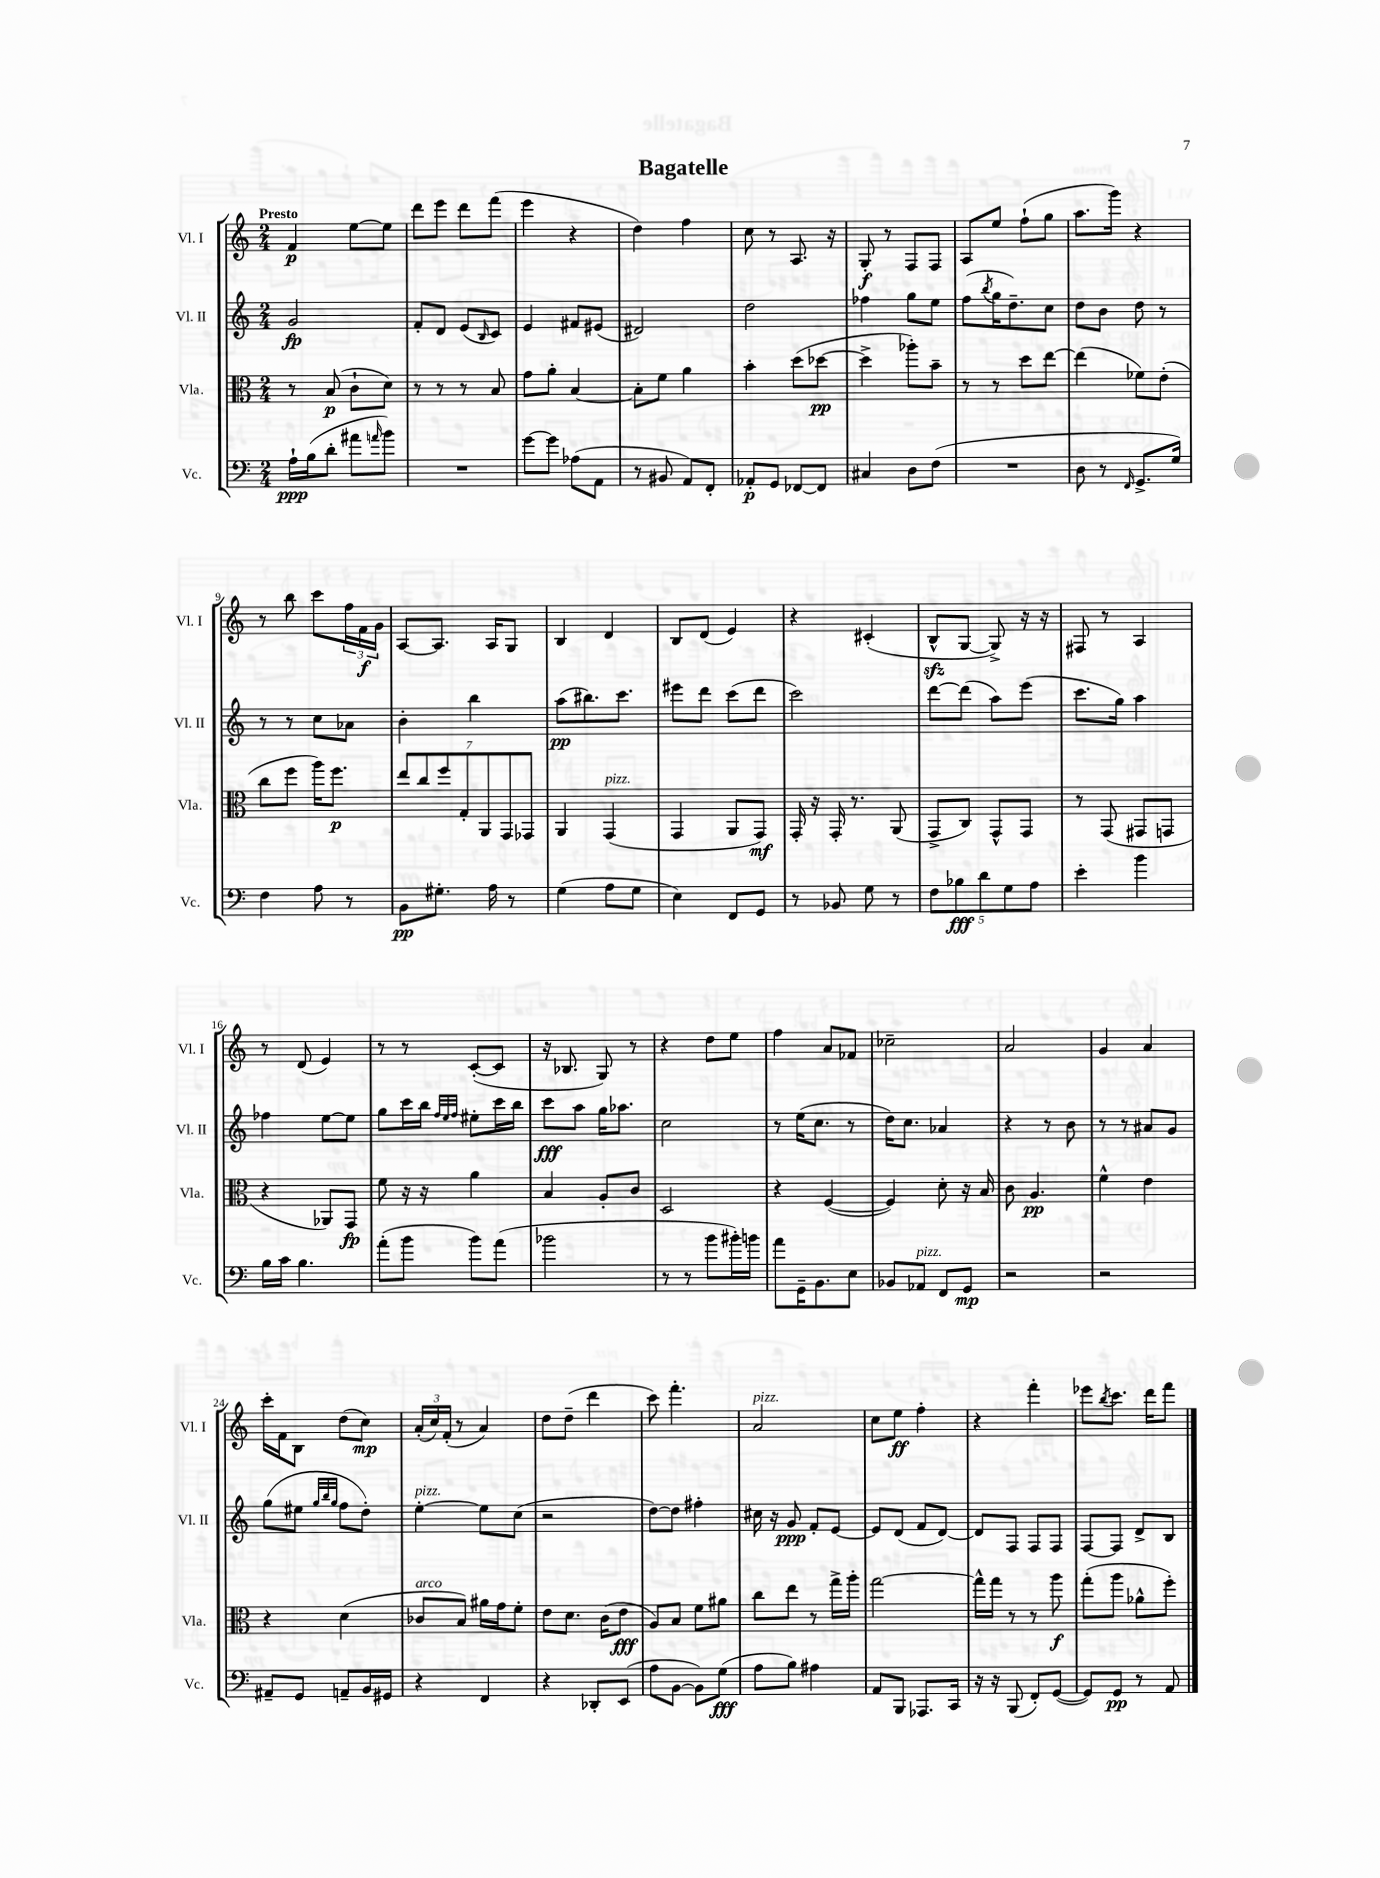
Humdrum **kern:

**kern	**dynam	**kern	**dynam	**kern	**dynam	**kern	**dynam
*part4	*part4	*part3	*part3	*part2	*part2	*part1	*part1
*staff4	*staff4	*staff3	*staff3	*staff2	*staff2	*staff1	*staff1
*I"Vc.	*	*I"Vla.	*	*I"Vl. II	*	*I"Vl. I	*
*I'Vc.	*	*I'Vla.	*	*I'Vl. II	*	*I'Vl. I	*
*clefF4	*	*clefC3	*	*clefG2	*	*clefG2	*
*k[]	*	*k[]	*	*k[]	*	*k[]	*
*M2/4	*	*M2/4	*	*M2/4	*	*M2/4	*
=1	=1	=1	=1	=1	=1	=1	=1
!	!	!	!	!	!	!LO:TX:a:B:t=Presto	!
16A`\LL	ppp	8r	.	2g/	fp	4f/	p
(16B\J	.	.	.	.	.	.	.
8d'\J	.	(8B/	p	.	.	.	.
8a#X\L	.	8c`\L	.	.	.	[8ee\L	.
16qqan/	.	.	.	.	.	.	.
8b\J)	.	8d\J)	.	.	.	8ee\J]	.
=2	=2	=2	=2	=2	=2	=2	=2
2r	.	8r	.	8f'/L	.	8ddd\L	.
.	.	8r	.	8d/J	.	8eee\J	.
.	.	8r	.	(8e/L	.	8ddd\L	.
.	.	.	.	16qqB/	.	.	.
.	.	8B/	.	8c/J)	.	(8fff\J	.
=3	=3	=3	=3	=3	=3	=3	=3
[8g\L	.	8g\L	.	4e/	.	4eee\	.
8g\J]	.	8a'\J	.	.	.	.	.
(8A-X\L	.	[4B/	.	8f#X/L	.	4r	.
8AA\J	.	.	.	(8e#X/J	.	.	.
=4	=4	=4	=4	=4	=4	=4	=4
8r	.	8B'\L]	.	2d#X/)	.	4dd\)	.
8BB#X/	.	8f\J	.	.	.	.	.
8AA/L)	.	4a\	.	.	.	4ff\	.
8FF'/J	.	.	.	.	.	.	.
=5	=5	=5	=5	=5	=5	=5	=5
8AA-X'/L	p	4b'\	.	2dd\	.	8cc\	.
8GG/J	.	.	.	.	.	8r	.
[8FF-X/L	.	(8dd\L	.	.	.	8.A/	.
8FF-/J]	.	[8dd-X\J	pp	.	.	.	.
.	.	.	.	.	.	16r	.
=6	=6	=6	=6	=6	=6	=6	=6
4C#X/	.	4dd-^\]	.	4ff-X\	.	8G'/	f
.	.	.	.	.	.	8r	.
8D\L	.	8aa-X'\L)	.	8gg\L	.	8F/L	.
(8F\J	.	8b~\J	.	8ee\J	.	8F/J	.
=7	=7	=7	=7	=7	=7	=7	=7
2r	.	8r	.	(8ff\L	.	8A/L	.
.	.	.	.	8qbb/	.	.	.
.	.	8r	.	16gg\K	.	8ee/J	.
.	.	.	.	8.dd~\)	.	.	.
.	.	8dd\L	.	.	.	(8ff`\L	.
.	.	[8ee\J	.	8cc\J	.	8gg\J	.
=8	=8	=8	=8	=8	=8	=8	=8
8D\	.	(4ee\]	.	8dd\L	.	8.aa\L	.
8r	.	.	.	8b\J	.	.	.
.	.	.	.	.	.	16ggg\Jk)	.
16qqFF/	.	.	.	.	.	.	.
8.GG^/L	.	8f-X\L)	.	8dd\	.	4r	.
.	.	(8e'\J	.	8r	.	.	.
16G/Jk)	.	.	.	.	.	.	.
!!LO:LB:g=z
=9	=9	=9	=9	=9	=9	=9	=9
4F\	.	8cc\L	.	8r	.	8r	.
.	.	8ff\J	.	8r	.	8bb\	.
8A\	.	16aa\KL)	.	8cc\L	.	8ccc\L	.
.	.	8.ff\J	p	.	.	.	.
8r	.	.	.	8a-X\J	.	24ff\L	.
.	.	.	.	.	.	24f\	f
.	.	.	.	.	.	24g\JJ	.
=10	=10	=10	=10	=10	=10	=10	=10
8BB\L	pp	14ee/L	.	4b'\	.	[8A/L	.
.	.	14cc/	.	.	.	.	.
8.G#X'\J	.	.	.	.	.	8.A/J]	.
.	.	14ff/	.	.	.	.	.
.	.	14G'/	.	.	.	.	.
.	.	.	.	4bb\	.	.	.
.	.	14AA/	.	.	.	.	.
16A\	.	.	.	.	.	16A/KL	.
.	.	14GG/	.	.	.	.	.
8r	.	.	.	.	.	8G/J	.
.	.	14GG-X/J	.	.	.	.	.
=11	=11	=11	=11	=11	=11	=11	=11
(4G\	.	4AA/	.	(8aa\L	pp	4B/	.
.	.	.	.	8.bb#X\)	.	.	.
!	!	!LO:TX:a:i:t=pizz.	!	!	!	!	!
8A\L	.	(4GG/	.	.	.	4d/	.
.	.	.	.	8.ccc\J	.	.	.
8G\J	.	.	.	.	.	.	.
=12	=12	=12	=12	=12	=12	=12	=12
4E\)	.	4GG/	.	8eee#X\L	.	8B/L	.
.	.	.	.	8ddd\J	.	(8d/J	.
8FF/L	.	8AA/L	.	(8ccc\L	.	4e/)	.
8GG/J	.	8GG/J)	mf	8ddd\J	.	.	.
=13	=13	=13	=13	=13	=13	=13	=13
8r	.	16GG'/	.	2ccc\)	.	4r	.
.	.	16r	.	.	.	.	.
8BB-X/	.	16GG'/	.	.	.	.	.
.	.	8.r	.	.	.	.	.
8G\	.	.	.	.	.	(4c#X'/	.
8r	.	(8AA/	.	.	.	.	.
=14	=14	=14	=14	=14	=14	=14	=14
10F\L	.	8GG^/L	.	[8ddd\L	.	8Bzz^^/L	.
10B-X\	fff	.	.	.	.	.	.
.	.	8C/J)	.	(8ddd\J]	.	[8G/J	.
10d\	.	.	.	.	.	.	.
.	.	8GG^^/L	.	8aa\L)	.	8G^/])	.
10G\	.	.	.	.	.	.	.
.	.	8GG/J	.	(8eee\J	.	16r	.
10A\J	.	.	.	.	.	.	.
.	.	.	.	.	.	16r	.
=15	=15	=15	=15	=15	=15	=15	=15
4e'\	.	8r	.	8.ccc\L	.	8F#X/	.
.	.	(8GG/	.	.	.	8r	.
.	.	.	.	16gg\Jk)	.	.	.
4b\	.	8GG#X/L	.	4aa\	.	4A/	.
.	.	8GGn/J	.	.	.	.	.
!!LO:LB:g=z
=16	=16	=16	=16	=16	=16	=16	=16
16B\LL	.	4r	.	4ff-X\	.	8r	.
16c\JJ	.	.	.	.	.	.	.
4.B\	.	.	.	.	.	(8d/	.
.	.	8AA-X/L)	.	[8ee\L	.	4e/)	.
.	.	8GG/J	fp	8ee\J]	.	.	.
=17	=17	=17	=17	=17	=17	=17	=17
(8a'\L	.	8f\	.	8gg\L	.	8r	.
8b\J	.	16r	.	16ccc\L	.	8r	.
.	.	16r	.	16bb\JJ	.	.	.
.	.	.	.	32qqff/LLL	.	.	.
.	.	.	.	32qqee/	.	.	.
.	.	.	.	32qqff/JJJ	.	.	.
8b\L)	.	4a\	.	8ee#X'\L	.	([8c'/L	.
(8a\J	.	.	.	16ccc\L	.	8c/J]	.
.	.	.	.	16bb\JJ	.	.	.
=18	=18	=18	=18	=18	=18	=18	=18
2b-X\	.	4B/	.	8ccc\L	fff	16r	.
.	.	.	.	.	.	8.B-X/	.
.	.	.	.	8aa\J	.	.	.
.	.	8A'/L	.	16gg\KL	.	8G/)	.
.	.	.	.	8.aa-X\J	.	.	.
.	.	8c/J	.	.	.	8r	.
=19	=19	=19	=19	=19	=19	=19	=19
8r	.	2D/	.	2cc\	.	4r	.
8r	.	.	.	.	.	.	.
8b\L	.	.	.	.	.	8dd\L	.
16b#X'\L)	.	.	.	.	.	8ee\J	.
16bn\JJ	.	.	.	.	.	.	.
=20	=20	=20	=20	=20	=20	=20	=20
8a\L	.	4r	.	8r	.	4ff\	.
16GG~\K	.	.	.	(16ee\KL	.	.	.
8.BB\	.	.	.	8.cc\J	.	.	.
.	.	([4F/	.	.	.	8a/L	.
8E\J	.	.	.	8r	.	8f-X/J	.
=21	=21	=21	=21	=21	=21	=21	=21
8BB-X/L	.	4F/])	.	16dd\KL)	.	2cc-X~\	.
.	.	.	.	8.cc\J	.	.	.
!LO:TX:a:i:t=pizz.	!	!	!	!	!	!	!
8AA-X/J	.	.	.	.	.	.	.
8FF/L	.	8d'\	.	4a-X/	.	.	.
8GG/J	mp	16r	.	.	.	.	.
.	.	16B/	.	.	.	.	.
=22	=22	=22	=22	=22	=22	=22	=22
2r	.	8c\	.	4r	.	2a/	.
.	.	4.A/	pp	.	.	.	.
.	.	.	.	8r	.	.	.
.	.	.	.	8b\	.	.	.
=23	=23	=23	=23	=23	=23	=23	=23
2r	.	4f^^\	.	8r	.	4g/	.
.	.	.	.	8r	.	.	.
.	.	4e\	.	8a#X/L	.	4a/	.
.	.	.	.	8g/J	.	.	.
!!LO:LB:g=z
=24	=24	=24	=24	=24	=24	=24	=24
8AA#X~/L	.	4r	.	(8gg\L	.	16ccc'\LL	.
.	.	.	.	.	.	16f\J	.
8GG/J	.	.	.	8ee#X\J	.	8B\J	.
.	.	.	.	32qqgg/LLL	.	.	.
.	.	.	.	32qqbb/	.	.	.
.	.	.	.	32qqgg/JJJ	.	.	.
8AAn~/L	.	(4d\	.	8ff\L	.	(8dd\L	.
16BB/L	.	.	.	8dd'\J)	.	8cc\J)	mp
16GG#X/JJ	.	.	.	.	.	.	.
=25	=25	=25	=25	=25	=25	=25	=25
!	!	!	!	!LO:TX:a:i:t=pizz.	!	!	!
!	!	!LO:TX:a:i:t=arco	!	!	!	!	!
4r	.	8c-X/L	.	[4ee'\	.	(24a'/LL	.
.	.	.	.	.	.	24cc/)	.
.	.	.	.	.	.	(24f'/JJ	.
.	.	8B/J)	.	.	.	8r	.
4FF/	.	16a#X\LL	.	8ee\L]	.	4a/)	.
.	.	16g\J	.	.	.	.	.
.	.	8f'\J	.	(8cc\J	.	.	.
=26	=26	=26	=26	=26	=26	=26	=26
4r	.	8e\L	.	2r	.	8dd\L	.
.	.	8.d\J	.	.	.	(8dd~\J	.
8DD-X'/L	.	.	.	.	.	4ddd\	.
.	.	(16c\KL	.	.	.	.	.
(8EE/J	.	8e\J	fff	.	.	.	.
=27	=27	=27	=27	=27	=27	=27	=27
8A\L	.	8A/L)	.	[8dd\L)	.	8ccc\)	.
[8BB\J	.	8B/J	.	8dd\J]	.	4.fff'\	.
8BB\L])	.	8f\L	.	4ff#X'\	.	.	.
(8G\J	fff	8a#X\J	.	.	.	.	.
=28	=28	=28	=28	=28	=28	=28	=28
!	!	!	!	!	!	!LO:TX:a:i:t=pizz.	!
8A\L	.	8cc\L	.	16cc#X\	.	2a/	.
.	.	.	.	16r	.	.	.
8B\J)	.	8ee\J	.	8g/	ppp	.	.
4A#X\	.	8r	.	8f'/L	.	.	.
.	.	16gg^\LL	.	[8e/J	.	.	.
.	.	16aa'\JJ	.	.	.	.	.
=29	=29	=29	=29	=29	=29	=29	=29
8AA/L	.	[2gg\	.	8e/L]	.	8cc\L	.
8BBB/J	.	.	.	(8d/J	.	8ee\J	ff
8.AAA-X/L	.	.	.	8f/L	.	4ff'\	.
.	.	.	.	[8d/J)	.	.	.
16CC/Jk	.	.	.	.	.	.	.
=30	=30	=30	=30	=30	=30	=30	=30
16r	.	16gg^^\LL]	.	8d/L]	.	4r	.
16r	.	16gg\JJ	.	.	.	.	.
(8BBB/	.	8r	.	8F/J	.	.	.
8FF'/L)	.	8r	.	8F/L	.	4fff'\	.
([8GG/J	.	8aa\	f	8F/J	.	.	.
=31	=31	=31	=31	=31	=31	=31	=31
8GG/L])	.	(8gg'\L	.	[8F/L	.	8eee-X\L	.
.	.	.	.	.	.	8qbb/	.
8GG/J	pp	8aa\J	.	8F/J]	.	8.ccc\J	.
8r	.	8a-X^^\L	.	8d^/L	.	.	.
.	.	.	.	.	.	16ddd\KL	.
8AA/	.	8ff'\J)	.	8B/J	.	8fff\J	.
==	==	==	==	==	==	==	==
*-	*-	*-	*-	*-	*-	*-	*-
